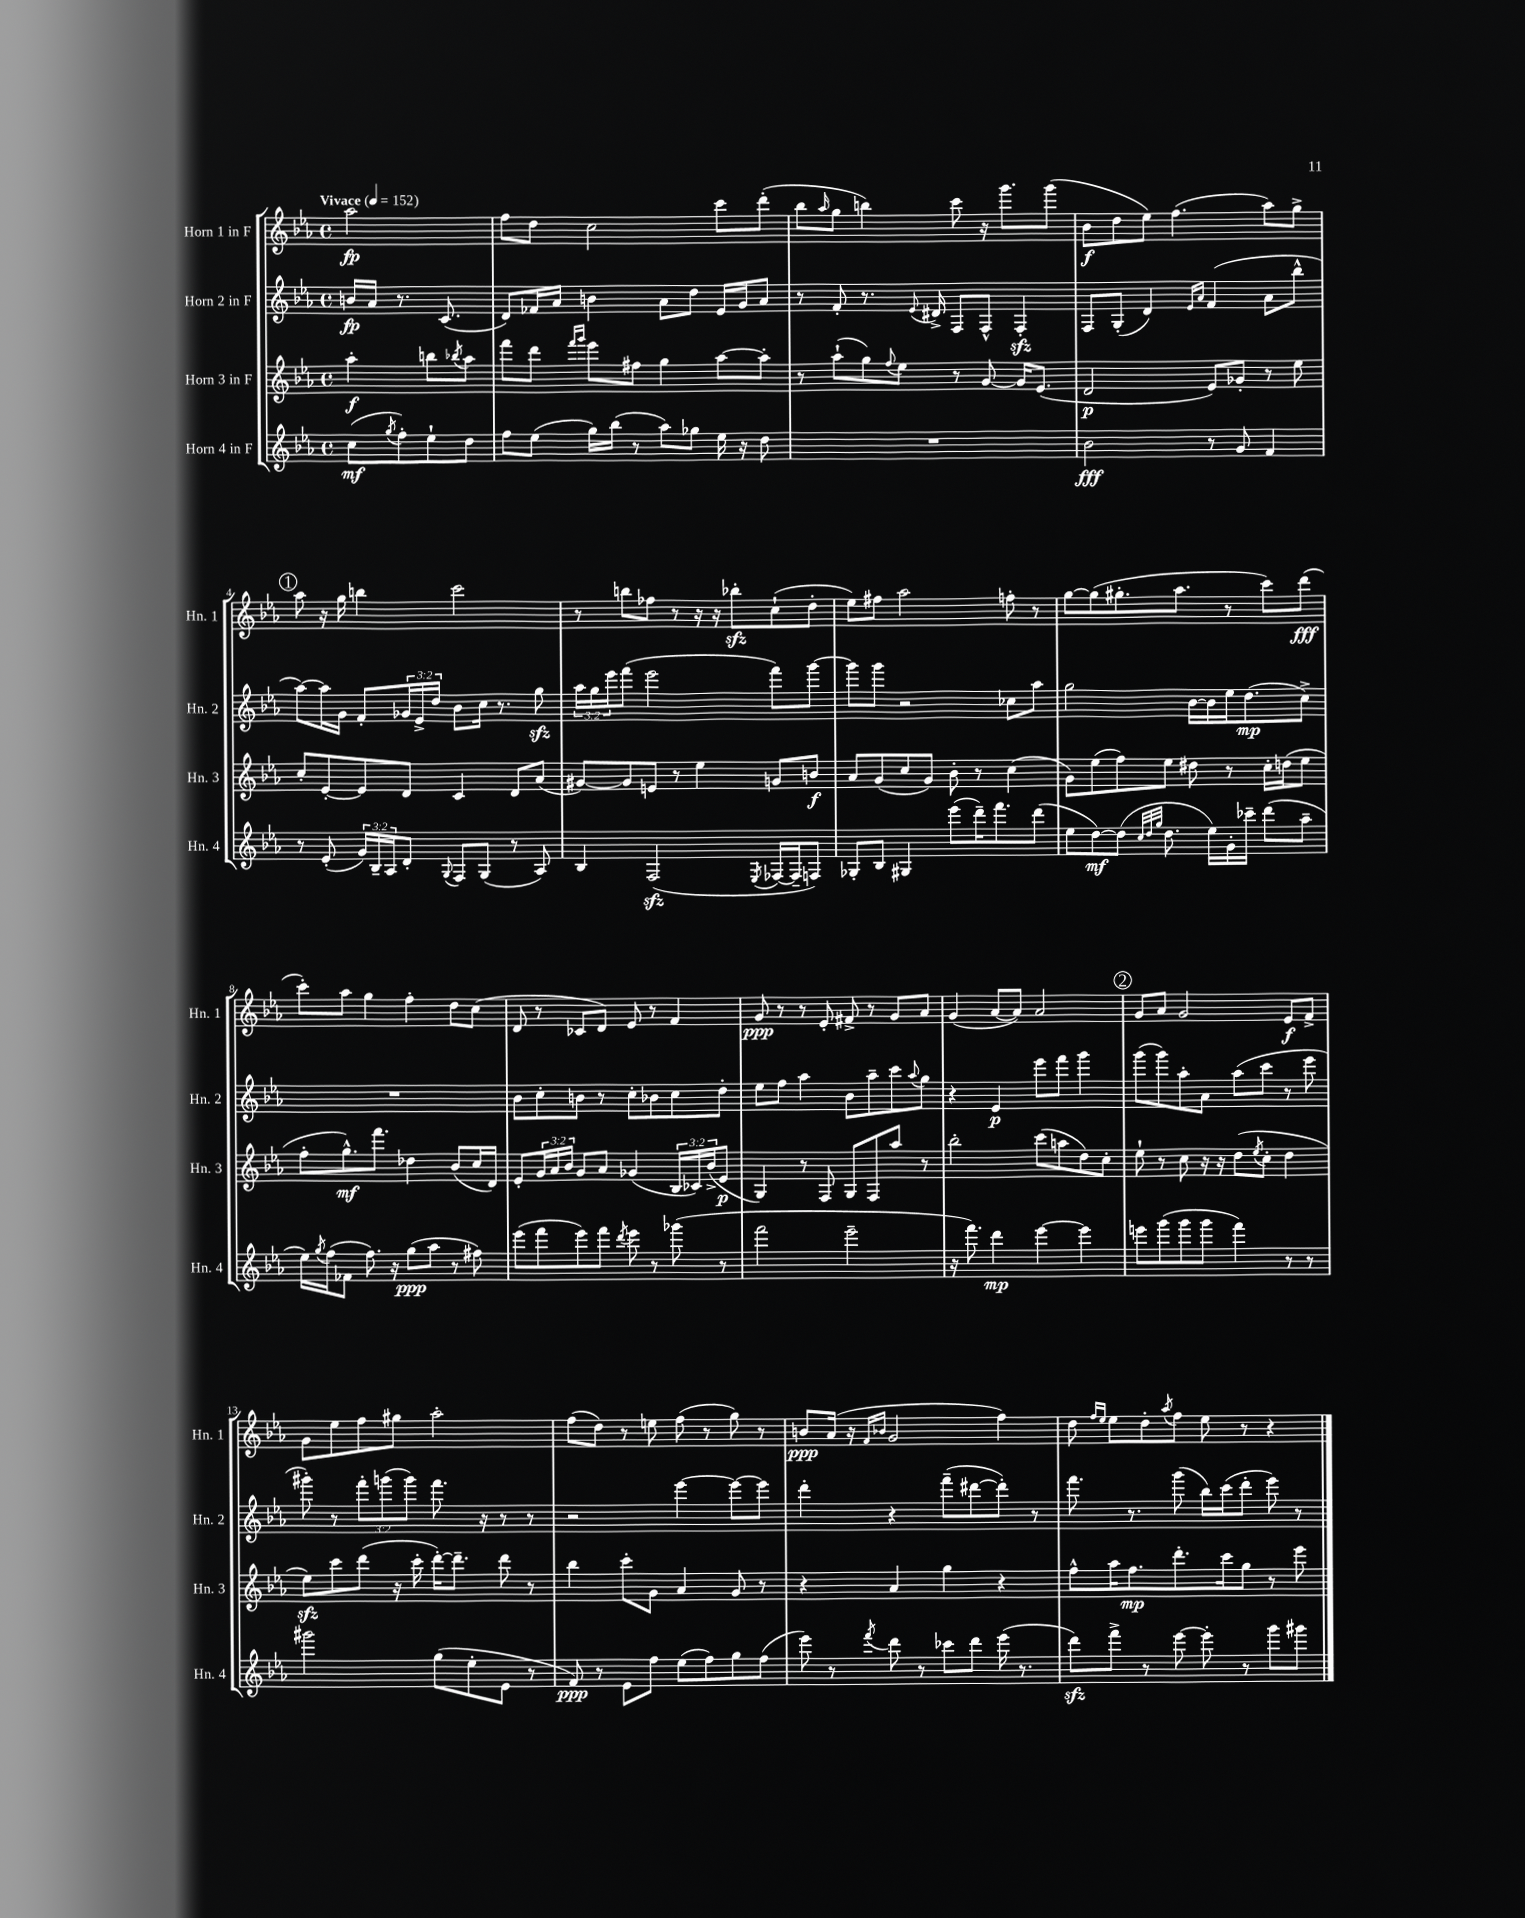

**kern	**kern	**kern	**kern
*staff4	*staff3	*staff2	*staff1
*clefG2	*clefG2	*clefG2	*clefG2
*k[b-e-a-]	*k[b-e-a-]	*k[b-e-a-]	*k[b-e-a-]
*M4/4	*M4/4	*M4/4	*M4/4
*met(c)	*met(c)	*met(c)	*met(c)
*MM152	*MM152	*MM152	*MM152
(8cc	4aa-'	16b	2aa-
.	.	16a-	.
8qgg	.	.	.
8ff')	.	8.r	.
8ee-`	8bb	.	.
.	.	(8.c	.
.	8qbb-	.	.
8dd	8aa-	.	.
=	=	=	=
8ff	8fff	8d)	8ff
(8ee-	8ddd	16f-	8dd
.	.	16a-	.
.	16qqfff	.	.
.	16qqggg	.	.
16gg)	8eee-	4b	2cc
(16bb-	.	.	.
8r	8ff#	.	.
8aa-)	4gg	8a-	.
8gg-	.	8dd	.
16ee-	[8aa-	16e-	8ccc
16r	.	16g	.
8dd	8aa-']	8a-	(8ddd'
=	=	=	=
1r	8r	8r	8bb-
.	.	.	16qqaa-
.	(8aa-`	8f'	8gg
.	8gg)	8.r	4bb)
.	8qqff	.	.
.	8ee-	.	.
.	.	8qqe-	.
.	.	16d#^	.
.	8r	8F	8ccc
.	[8g	8F^^	16r
.	.	.	8.ggg
.	16g]	4F'	.
.	(8.e-	.	.
.	.	.	(8ggg
=	=	=	=
2b-	2d	8F	8b-
.	.	(8G'	8dd
.	.	4d)	8ee-)
.	.	.	(4.ff
.	.	16qqe-	.
.	.	16qqa-	.
8r	8e-)	(4f	.
8g	8g-'	.	.
4f	8r	8a-	8aa-)
.	8ee-	8bb-^^	8gg^
=	=	=	=
8r	8cc'	[8aa-)	8aa-
(8e-'	[8e-'	16aa-]	16r
.	.	16g	16gg
24g)	8e-]	8f'	4bb
24B-~	.	.	.
24A-	.	.	.
8d'	8d	24g-	.
.	.	24e-^	.
.	.	24dd	.
8qqG	.	.	.
8F	4c	8b-	2ccc
(8G	.	16cc	.
.	.	8.r	.
8r	8d	.	.
8A-)	(8a-	8gg	.
=	=	=	=
4B-	[8g#)	24aa-	8r
.	.	24gg	.
.	.	24eee-	.
.	8g#]	(8fff	8bb
(2F	8e	2eee-	8ff-
.	8r	.	8r
.	4ee-	.	16r
.	.	.	16r
.	.	.	8bb-'
8qE-	.	.	.
[16F-	8g	8fff)	(8cc`
16F-~]	.	.	.
8F)	8b	[8ggg	8dd'
=	=	=	=
8G-'	8a-	8ggg]	8ee-)
8B-	(8g	8ggg	8ff#
4G#	8cc	2r	2aa-
.	8g)	.	.
(8eee-	8b-'	.	.
16ddd~)	8r	.	.
8.fff	.	.	.
.	(4cc	8cc-	8ff'
(8ddd	.	8aa-	8r
=	=	=	=
8ee-	8g)	2gg	[8gg
[8dd)	(8ee-	.	(8gg]
(8dd]	8ff)	.	8.gg#'
32qqcc	.	.	.
32qqdd	.	.	.
32qqgg	.	.	.
8.dd	8ee-	.	.
.	.	.	8.aa-
.	8dd#	[16b-	.
16ee-)	.	16b-]	.
16g'	8r	16ee-	8r
16ccc-~	.	(8.dd	.
(8ddd	16cc'	.	8ccc)
.	(16dd	.	.
8aa-~	8ee-	8cc^)	(8ddd
=	=	=	=
16ee-)	8ff'	1r	8ccc')
8qgg	.	.	.
(16ff	.	.	.
8f-	8.gg^^)	.	8aa-
8.ff)	.	.	4gg
.	8.fff	.	.
16r	.	.	.
(8gg	4dd-	.	4ff'
8aa-	.	.	.
8r	(8b-	.	8dd
8ff#)	16cc	.	(8cc
.	16d)	.	.
=	=	=	=
(8eee-	8e-'	8b-	8d
8fff	24g	8cc'	8r
.	24a-	.	.
.	24b-	.	.
8eee-)	8g	8b	8c-
8fff	8a-	8r	8d)
8qddd	.	.	.
8eee-	(4g-	8cc'	8e-
8r	.	8b-	8r
(8ggg-	24B-	8cc	4f
.	24c-)	.	.
.	(24b-^	.	.
8r	8e-	8dd'	.
=	=	=	=
2fff	4G)	8ee-	8g
.	.	8ff	8r
.	8r	4aa-	8r
.	8F	.	8e-'
2eee-~	8G	8b-	8f#^
.	8F	8aa-~	8r
.	8aa-	8ccc	8g
.	.	8qqaa-	.
.	8r	8gg	8a-
=	=	=	=
16r	2bb-'	4r	(4g
8.fff)	.	.	.
4ddd	.	4e-	[8a-
.	.	.	8a-])
[4eee-	(8ccc	8eee-	2a-
.	8aa	8fff	.
4eee-]	8dd)	4ggg	.
.	8cc'	.	.
=	=	=	=
8eee	8ee-`	(8ggg	8g
(8ggg	8r	8ggg)	8a-
8ggg	8cc	8aa-'	2g
8ggg	16r	8a-	.
.	16r	.	.
4fff)	(8dd	(8aa-	.
.	8qee-	.	.
.	8cc'	8ccc	.
8r	4dd	8r	8e-
8r	.	8eee-	8f^
=	=	=	=
2ggg#	8ee-)	8ggg#')	8g
.	8ccc	8r	8ee-
.	(8ddd	12fff'	8ff
.	.	(12ggg	.
.	16r	.	8gg#
.	.	12ggg)	.
.	16ccc'	.	.
(8gg	[16ddd')	8.fff	2aa-'
.	8.ddd~]	.	.
8ee-'	.	.	.
.	.	16r	.
8e-	8ddd	8r	.
8r	8r	8r	.
=	=	=	=
8f)	4bb-	2r	(8ff
8r	.	.	8dd)
8e-	8ccc'	.	8r
8ff	8g	.	8ee
(8ee-	4a-	[4eee-	(8ff
8ff)	.	.	8r
8gg	8g	8eee-_	8gg)
(8ff	8r	8eee-]	8r
=	=	=	=
8eee-)	4r	4ddd'	8b
8r	.	.	(16a-
.	.	.	16r
.	.	.	16qqf
8qfff	.	.	16qqb-
8ddd	4a-	4r	2g
8r	.	.	.
8ccc-	4gg	(8fff~	.
8ddd	.	[8ddd#	.
(16eee-	4r	8ddd#'])	4ff)
8.r	.	.	.
.	.	8r	.
=	=	=	=
8ddd)	8ff^^	8.fff	8dd
.	.	.	16qqff
.	.	.	16qqee-
8fff^	16aa-	.	8ee-
.	8.ff	8.r	.
8r	.	.	8dd'
.	.	.	8qaa-
[8eee-	8.ddd'	(8ggg	8ff
8eee-']	.	16bb-)	8ee-
.	16ccc	(16ccc	.
8r	8gg	8ddd'	8r
8ggg	8r	8eee-)	4r
8ggg#	8eee-	8r	.
==	==	==	==
*-	*-	*-	*-
